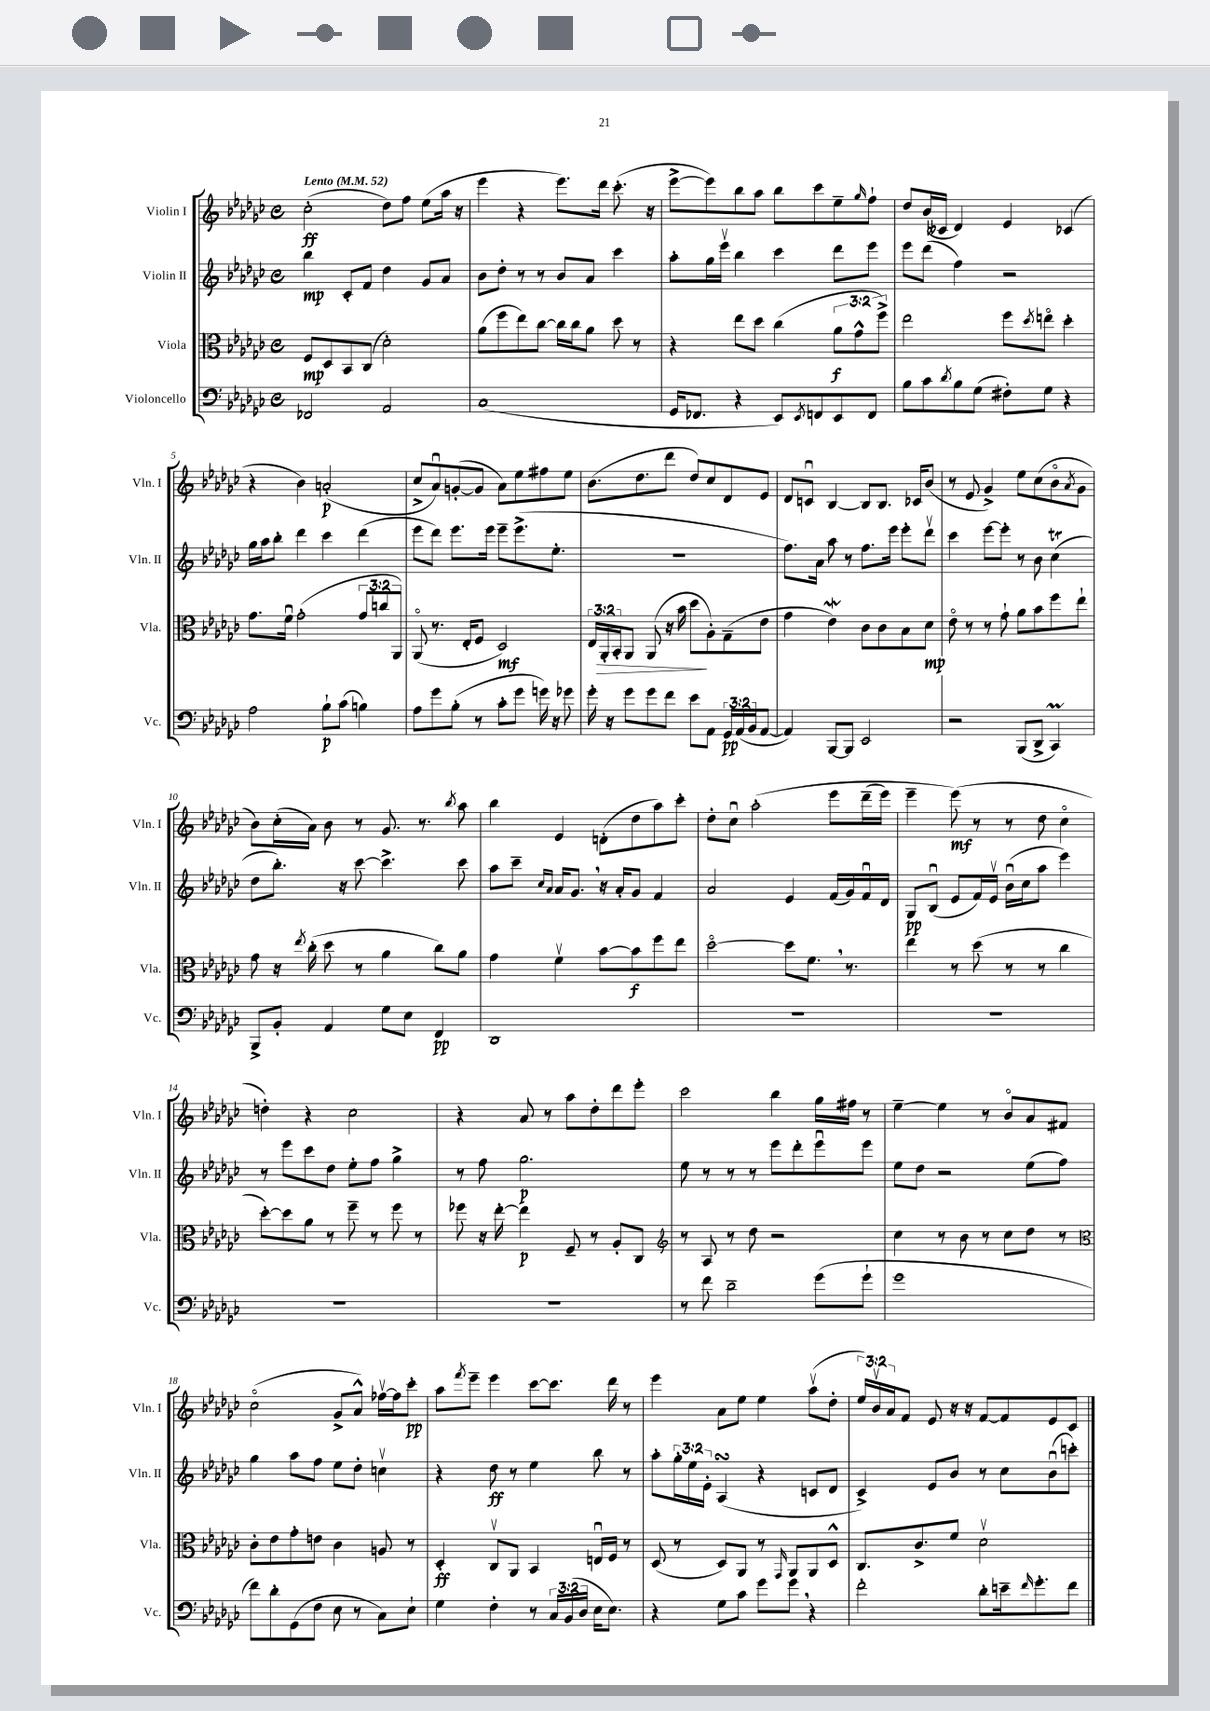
<<
\new StaffGroup <<
\new Staff = "s0" \with { instrumentName = "Violin I" shortInstrumentName = "Vln. I" } {
    \clef treble \key ges \major \defaultTimeSignature \time 4/4 \override Staff.TupletNumber.text = #tuplet-number::calc-fraction-text \tempo "Lento" 4 = 52
    ces''2-.\ff( des''8) f''8 ees''8( aes''16 r16 |
    ees'''4 r4 ees'''8.) des'''16 ces'''8.-.( r16 |
    ees'''8~-> ees'''8) bes''8 aes''8 bes''8 ces'''8 ees''8-- \grace { ges''16 } f''8-! |
    des''8 bes'16( ceses'16 des'4) ees'4 ces'4( |
    r4 bes'4) a'2-.\p( |
    ces''8-> aes'8\downbow) g'8~-.( g'8 aes'8) ees''8 fis''8 ees''8 |
    bes'8.( des''8. des'''8 des''8) ces''8 des'8 ees'8 |
    des'8 c'8\downbow bes4~ bes8 bes8. ces'16 bes'8( |
    r8 ees'8 ges'4->) ees''8 ces''8( bes'8\flageolet \acciaccatura { aes'8 } ges'8 |
    bes'8) ces''16-.( aes'16) bes'8 r8 ges'8. r8. \acciaccatura { bes''8 } aes''8 |
    bes''4 ees'4 d'8-.( des''8 aes''8) ces'''8-. |
    des''8-. ces''8\downbow aes''2-.\( ees'''8 des'''16--( ees'''16) |
    ees'''4-- ees'''8\mf(\) r8 r8 des''8 ces''4\flageolet |
    d''4-.) r4 ces''2 |
    r4 aes'8 r8 aes''8 des''8-. des'''8 ees'''8-. |
    ces'''2 bes''4 ges''16 fis''16 r8 |
    ees''4~-- ees''4 r8 bes'8\flageolet aes'8 fis'8 |
    ces''2\flageolet( ges'8-> aes'8-^) fes''16~\upbow fes''16 ces'''8-.\pp |
    aes''8 \acciaccatura { f'''8 } ees'''8-- ees'''4 ces'''8~ ces'''8. des'''16 r8 |
    ees'''4 aes'8 ees''8 ees''4 aes''8\upbow( des''8-. |
    \tuplet 3/2 { ees''16) bes'16\upbow aes'16 } f'8 ees'8 r16 r16 f'8~ f'8 ees'8 ces'8 \bar "|." |
}
\new Staff = "s1" \with { instrumentName = "Violin II" shortInstrumentName = "Vln. II" } {
    \clef treble \key ges \major \defaultTimeSignature \time 4/4 \override Staff.TupletNumber.text = #tuplet-number::calc-fraction-text
    bes''4\mp ces'8-. f'8 des''4 ges'8 aes'8 |
    bes'8 des''8-. r8 r8 bes'8 aes'8 ces'''4 |
    aes''8-. ges''16 ees'''16\upbow bes''4 ces'''4 des'''8 ees'''8 |
    ees'''8 des'''8( f''4) r2 |
    ges''16 aes''16 bes''8-. des'''4 ces'''4 des'''4( |
    ees'''8 des'''8) ees'''8. ees'''16 ees'''8-- ees'''8.->( ees''8.-. |
    r1 |
    f''8.) aes'16 aes''8 r8 f''8. ees'''16 ees'''8-. des'''8\upbow |
    ces'''4 ees'''8~ ees'''8-. r8 bes'8 ces''4\trill( |
    des''8 bes''8.-.) r16 ces'''8~ ces'''4.-> ces'''8 |
    aes''8 ces'''8-- \grace { ces''16 aes'16 } aes'16 ges'8. \breathe r16 aes'16-. ges'8 f'4 |
    aes'2 ees'4 f'16( ges'16) f'16\downbow des'16 |
    ges8\pp bes8\downbow( ees'8 f'16) ees'16\upbow bes'16\downbow( ces''16 aes''8 ees'''4) |
    r8 ees'''8 ces'''8 des''8 ees''8-. f''8 ges''4-> |
    r8 f''8 ges''2.\p |
    ees''8 r8 r8 r8 ees'''8 des'''8-. ees'''8\downbow ees'''8 |
    ees''8 des''8 r2 ees''8( f''8) |
    ges''4 aes''8 f''8 ees''8 des''8-. c''4\upbow |
    r4 des''8\ff r8 ees''4 bes''8 r8 |
    aes''8-. \tuplet 3/2 { ges''16-. ees''16 ees'16-. } aes4\turn( r4 c'8 des'8 |
    ces'4->) ees'8 bes'8 r8 ces''8 bes'8\downbow( c'''8-.) \bar "|." |
}
\new Staff = "s2" \with { instrumentName = "Viola" shortInstrumentName = "Vla." } {
    \clef alto \key ges \major \defaultTimeSignature \time 4/4 \override Staff.TupletNumber.text = #tuplet-number::calc-fraction-text
    f8\mp des8 bes,8 ces8( des'2-.) |
    aes'8( f''8 ees''8) ces''8~ ces''16 ces''16 aes'8 des''8 r8 |
    r4 ees''8 des''8 ces''4( \tuplet 3/2 { aes'8\f ges'8-^ f''8->) } |
    ees''2 f''8 \acciaccatura { des''8 } e''8\flageolet des''4-. |
    ges'8. f'16\downbow ges'2-.( \tuplet 3/2 { ges'8 c''8 aes,8) } |
    aes,8\flageolet( r8. ees16-. f8 des2\mf) |
    \tuplet 3/2 { ees16 aes,16-.\> bes,16-. } aes,8 aes,8( r16 bes'16 des''8\! aes8-.) ges8--( ees'8 |
    ges'4 ees'4\mordent) ces'8 ces'8 bes8 des'8\mp |
    ees'8\flageolet r8 r8 ges'8-! aes'8 bes'8 f''8 ees''8-! |
    ges'8 r16 \acciaccatura { ees''8 } ces''16-.( des''8 r8 aes'4 ces''8) aes'8 |
    ges'4 f'4\upbow bes'8~ bes'8\f f''8 ees''8 |
    des''2~\flageolet des''8 f'8. \breathe r8. |
    ees''4 r8 des''8( r8 r8 ces''4 |
    des''8~-.) des''8 aes'8 r8 f''8-- r8 f''8 r8 |
    fes''8 r16 ees''16~-. ees''4\p f8-- r8 aes8-. ces8 |
    \clef treble r8 aes8 r8 des''8 r2 |
    ces''4 r8 bes'8 r8 ces''8 des''8 r8 |
    \clef alto ces'8-. ees'8 ges'8-. e'8 ces'4 a8 r8 |
    des4-.\ff ces8\upbow aes,8 bes,4 e16\downbow f16 r8 |
    des8( r8 des8) aes,8 r8 \grace { ges,16 } aes,8 aes,8 des8-^ |
    ces8. ces'8.-> f'8 des'2\upbow \bar "|." |
}
\new Staff = "s3" \with { instrumentName = "Violoncello" shortInstrumentName = "Vc." } {
    \clef bass \key ges \major \defaultTimeSignature \time 4/4 \override Staff.TupletNumber.text = #tuplet-number::calc-fraction-text
    fes,2 aes,2 |
    ces1( |
    ges,16 fes,8. r4 ees,8) \acciaccatura { ees,8 } f,8 ees,8 f,8 |
    bes8 ces'8 \acciaccatura { des'8 } bes8 ges8( fis8-.) ges8 r4 |
    aes2 bes8-!\p ces'8( b4) |
    aes8 ges'8 bes8-.( r8 ces'8-. ges'8 g'16) r16 ges'8 |
    ges'16-. r16 ges'8 ges'8 f'8 ees'8 aes,8 \tuplet 3/2 { ges,16\pp aes,16( bes,16 } aes,8~ |
    aes,4) bes,,8~ bes,,8 ees,2 |
    r2 bes,,8( des,8-> ces,4\prall) |
    bes,,8-> bes,8-. aes,4 ges8 ees8 f,4\pp |
    des,1 |
    R1 |
    R1 |
    R1 |
    R1 |
    r8 f'8 des'2-- ges'8( ges'8-! |
    ges'1 |
    f'8) des'8-. ges,8( f8 ees8 r8 ces8) ees8-! |
    ges4 f4-. r8 \tuplet 3/2 { ces16 bes,16( des16 } ees16 ees8.) |
    r4 ges8 ces'8 ges'8 ges'8 \breathe r4 |
    f'2-. des'8-. e'16-- \grace { f'16 } ges'8.-. f'8 \bar "|." |
}
>>
>>
